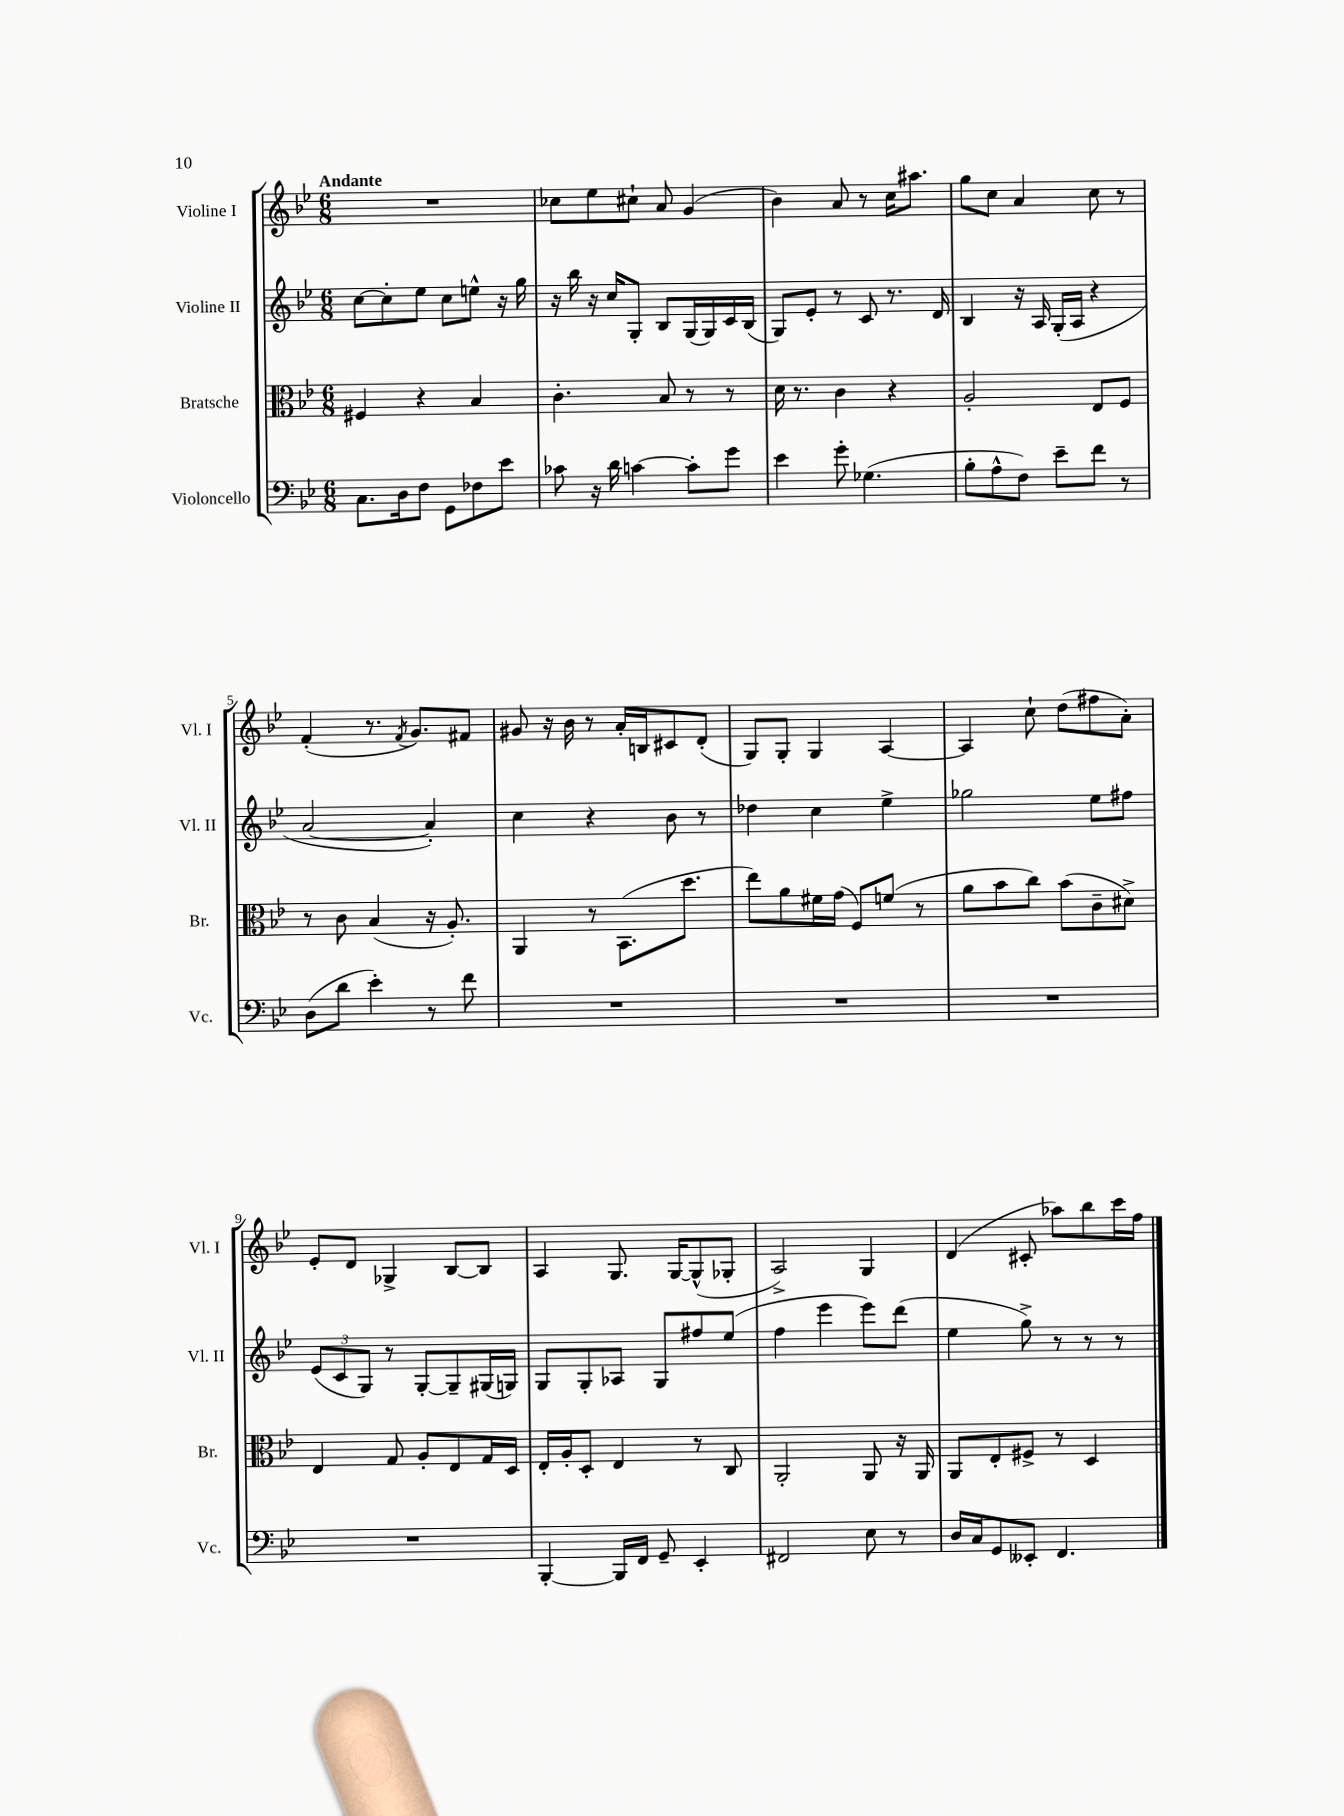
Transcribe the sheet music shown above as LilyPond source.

<<
\new StaffGroup <<
\new Staff = "s0" \with { instrumentName = "Violine I" shortInstrumentName = "Vl. I" } {
    \clef treble \key bes \major \numericTimeSignature \time 6/8 \tempo "Andante"
    R2. |
    ces''8 ees''8 cis''8-! a'8 g'4( |
    bes'4) a'8 r8 c''16 ais''8. |
    g''8 c''8 a'4 c''8 r8 |
    f'4-.( r8. \acciaccatura { f'8 } g'8.) fis'8 |
    gis'8 r16 bes'16 r8 a'16-. b16 cis'8 d'8-.( |
    g8) g8-. g4 a4~ |
    a4 c''8-! d''8( fis''8 a'8-.) |
    ees'8-. d'8 ges4-> bes8~ bes8 |
    a4 g8. g16~ g8-^( ges8-. |
    a2->) g4 |
    d'4( cis'8-. aes''8) bes''8 c'''16 f''16 \bar "|." |
}
\new Staff = "s1" \with { instrumentName = "Violine II" shortInstrumentName = "Vl. II" } {
    \clef treble \key bes \major \numericTimeSignature \time 6/8
    c''8~ c''8-. ees''8 c''8 e''8-^ r16 g''16 |
    r16 bes''16 r16 c''16 g8-. bes8 g16( g16) c'16 bes16( |
    g8) ees'8-. r8 c'8 r8. d'16 |
    bes4 r16 a16 g16-.( a16 r4 |
    a'2~ a'4-.) |
    c''4 r4 bes'8 r8 |
    des''4 c''4 ees''4-> |
    ges''2 ees''8 fis''8 |
    \tuplet 3/2 { ees'8( c'8 g8) } r8 g8~-. g8-- gis16( g16) |
    g8 g8-. aes8 g8 fis''8 ees''8( |
    f''4 ees'''4 ees'''8) d'''8( |
    ees''4 g''8->) r8 r8 r8 \bar "|." |
}
\new Staff = "s2" \with { instrumentName = "Bratsche" shortInstrumentName = "Br." } {
    \clef alto \key bes \major \numericTimeSignature \time 6/8
    fis4 r4 bes4 |
    c'4.-. bes8 r8 r8 |
    d'16 r8. c'4 r4 |
    a2-. ees8 f8 |
    r8 c'8 bes4( r16 a8.-.) |
    a,4 r8 bes,8.( d''8. |
    ees''8) a'8 fis'16 g'16( f8) f'8( r8 |
    a'8 bes'8 c''8) bes'8( c'8-- dis'8->) |
    ees4 g8 a8-. ees8 g16 d16 |
    ees16-. a16-. d8-. ees4 r8 c8 |
    a,2-. a,8 r16 a,16 |
    a,8 ees8-. fis8-> r8 d4 \bar "|." |
}
\new Staff = "s3" \with { instrumentName = "Violoncello" shortInstrumentName = "Vc." } {
    \clef bass \key bes \major \numericTimeSignature \time 6/8
    c8. d16 f8 g,8 fes8 ees'8 |
    ces'8 r16 d'16 c'4~ c'8-. g'8 |
    ees'4 g'8-. ges4.( |
    bes8-. a8-^ f8) ees'8-- f'8 r8 |
    d8( d'8 ees'4-.) r8 f'8 |
    R2. |
    R2. |
    R2. |
    R2. |
    bes,,4~-. bes,,16 f,16 g,8-- ees,4-. |
    fis,2 ees8 r8 |
    d16 c16 g,8 eeses,8-. f,4. \bar "|." |
}
>>
>>
